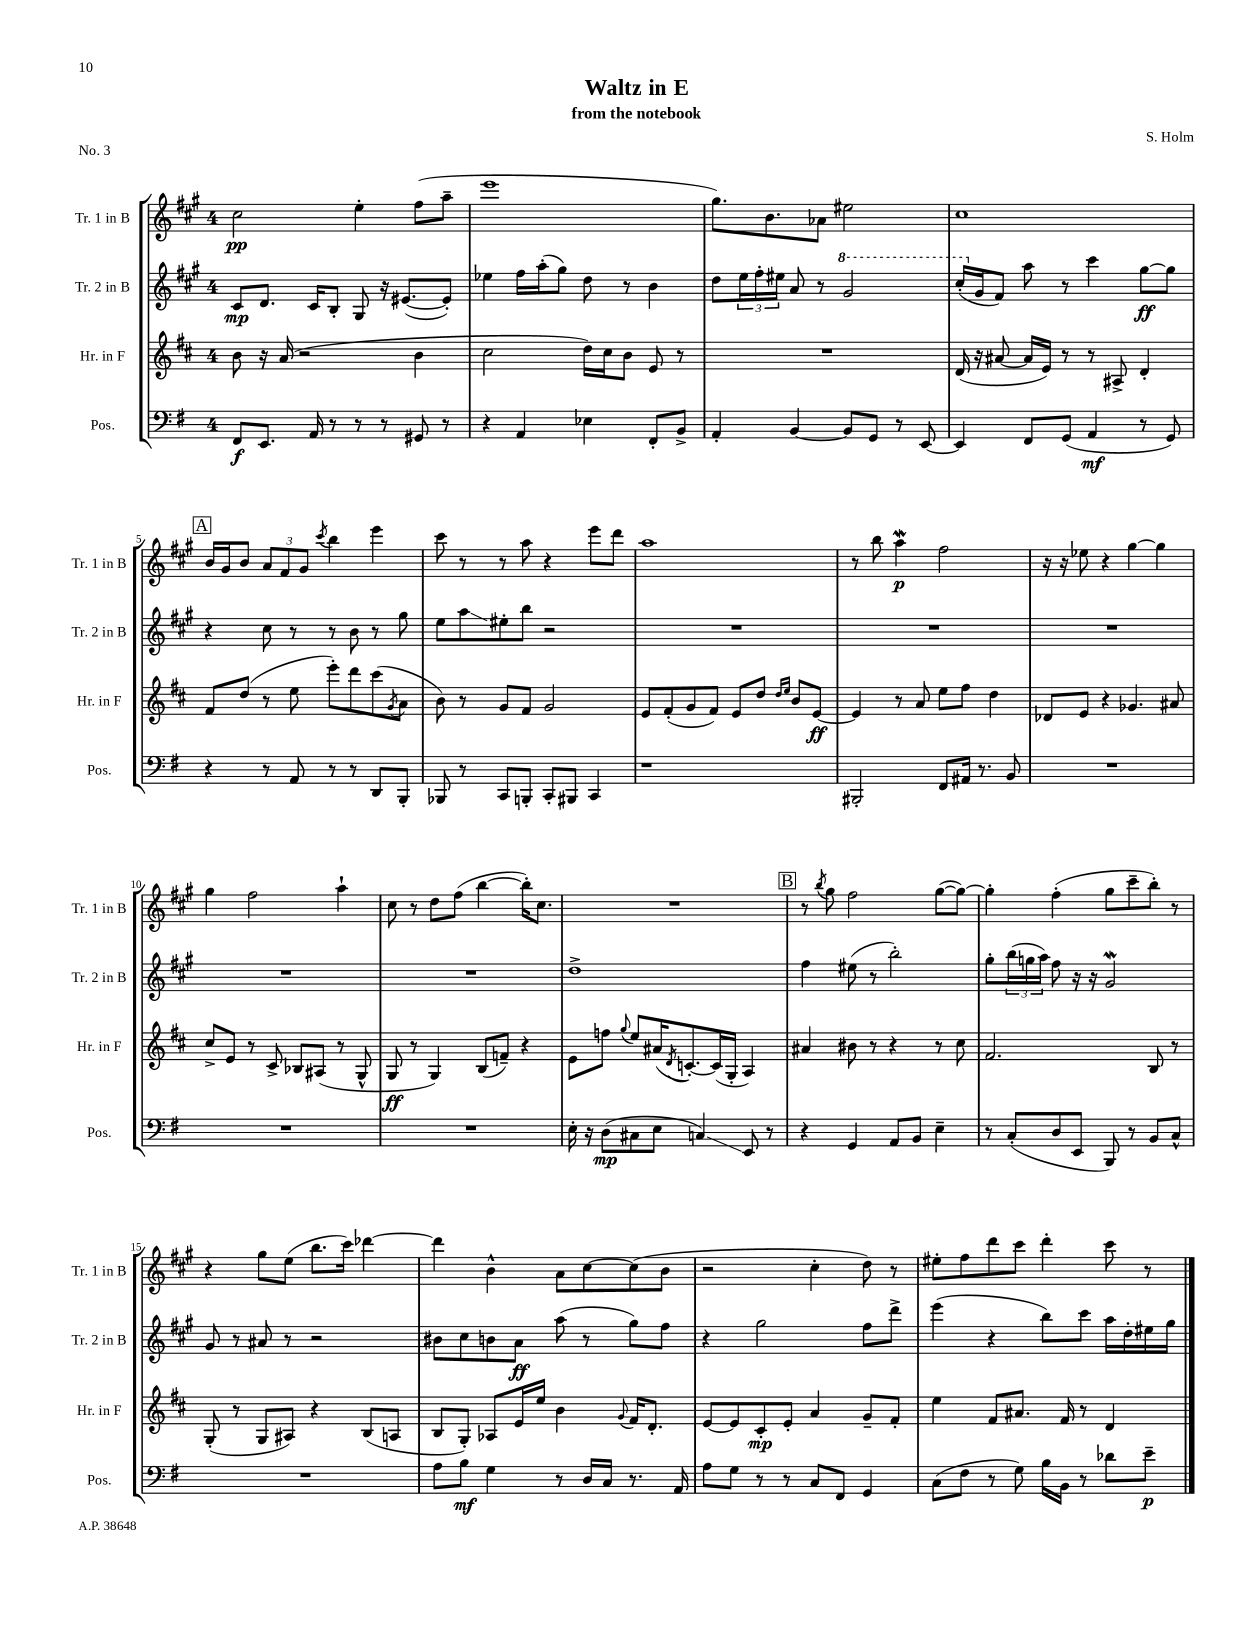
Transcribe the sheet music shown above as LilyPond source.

\header { title = "Waltz in E" composer = "S. Holm" subtitle = "from the notebook" piece = "No. 3" }
<<
\new StaffGroup <<
\new Staff = "s0" \with { instrumentName = "Tr. 1 in B" shortInstrumentName = "Tr. 1 in B" } {
    \clef treble \key a \major \once \override Staff.TimeSignature.style = #'single-digit \time 4/4
    cis''2\pp e''4-. fis''8( a''8-- |
    e'''1 |
    gis''8.) b'8. aes'8 eis''2 |
    cis''1 |
    \mark \markup { \box "A" } b'16 gis'16 b'8 \tuplet 3/2 { a'8 fis'8 gis'8 } \acciaccatura { cis'''8 } b''4 e'''4 |
    cis'''8 r8 r8 a''8 r4 e'''8 d'''8 |
    a''1 |
    r8 b''8 a''4\mordent\p fis''2 |
    r16 r16 ees''8 r4 gis''4~ gis''4 |
    gis''4 fis''2 a''4-! |
    cis''8 r8 d''8 fis''8( b''4~ b''16-.) cis''8. |
    R1 |
    \mark \markup { \box "B" } r8 \acciaccatura { b''8 } gis''8 fis''2 gis''8~( gis''8~) |
    gis''4-. fis''4-.( gis''8 cis'''8-- b''8-.) r8 |
    r4 gis''8 e''8( b''8. cis'''16) des'''4~ |
    des'''4 b'4-^ a'8 cis''8~ cis''8( b'8 |
    r2 cis''4-. d''8) r8 |
    eis''8-. fis''8 d'''8 cis'''8 d'''4-. cis'''8 r8 \bar "|." |
}
\new Staff = "s1" \with { instrumentName = "Tr. 2 in B" shortInstrumentName = "Tr. 2 in B" } {
    \clef treble \key a \major \once \override Staff.TimeSignature.style = #'single-digit \time 4/4
    cis'8\mp d'8. cis'16 b8-. gis8 r16 eis'8.~( eis'8-.) |
    ees''4 fis''16 a''16-.( gis''8) d''8 r8 b'4 |
    d''8 \tuplet 3/2 { e''16 fis''16-. eis''16 } a'8 r8 \ottava #1 gis''2 |
    cis'''16-.( \ottava #0 gis'16 fis'8) a''8 r8 cis'''4 gis''8~\ff gis''8 |
    \mark \markup { \box "A" } r4 cis''8 r8 r8 b'8 r8 gis''8 |
    e''8 a''8\glissando eis''8-. b''8 r2 |
    R1 |
    R1 |
    R1 |
    R1 |
    R1 |
    d''1-> |
    \mark \markup { \box "B" } fis''4 eis''8( r8 b''2-.) |
    gis''8-. \tuplet 3/2 { b''16( g''16 a''16) } fis''8 r16 r16 gis'2\mordent |
    gis'8 r8 ais'8 r8 r2 |
    bis'8 cis''8 b'8 a'8\ff a''8( r8 gis''8) fis''8 |
    r4 gis''2 fis''8 d'''8-> |
    e'''4( r4 b''8) cis'''8 a''16 d''16-. eis''16 gis''16 \bar "|." |
}
\new Staff = "s2" \with { instrumentName = "Hr. in F" shortInstrumentName = "Hr. in F" } {
    \clef treble \key d \major \once \override Staff.TimeSignature.style = #'single-digit \time 4/4
    b'8 r16 a'16( r2 b'4 |
    cis''2 d''16) cis''16 b'8 e'8 r8 |
    R1 |
    d'16( r16 ais'8~ ais'16 e'16) r8 r8 ais8-> d'4-. |
    \mark \markup { \box "A" } fis'8 d''8( r8 e''8 e'''8-.) d'''8 cis'''8( \acciaccatura { g'8 } a'8 |
    b'8) r8 g'8 fis'8 g'2 |
    e'8 fis'8-.( g'8 fis'8) e'8 d''8 \grace { d''16 e''16 } b'8 e'8~\ff |
    e'4 r8 a'8 e''8 fis''8 d''4 |
    des'8 e'8 r4 ges'4. ais'8 |
    cis''8-> e'8 r8 cis'8-> bes8 ais8( r8 g8-^ |
    g8\ff r8 g4) b8( f'8--) r4 |
    e'8 f''8 \appoggiatura { g''8 } e''8 ais'16( \acciaccatura { d'8 } c'8.~-.) c'16( g16-. a4) |
    \mark \markup { \box "B" } ais'4 bis'8 r8 r4 r8 cis''8 |
    fis'2. b8 r8 |
    g8-.( r8 g8 ais8) r4 b8( a8 |
    b8 g8-.) aes8 e'16 e''16 b'4 \appoggiatura { g'8 } fis'16 d'8.-. |
    e'8~ e'8 cis'8-.\mp e'8-. a'4 g'8-- fis'8-. |
    e''4 fis'8 ais'8. fis'16 r8 d'4 \bar "|." |
}
\new Staff = "s3" \with { instrumentName = "Pos." shortInstrumentName = "Pos." } {
    \clef bass \key g \major \once \override Staff.TimeSignature.style = #'single-digit \time 4/4
    fis,8\f e,8. a,16 r8 r8 r8 gis,8 r8 |
    r4 a,4 ees4 fis,8-. b,8-> |
    a,4-. b,4~ b,8 g,8 r8 e,8~ |
    e,4 fis,8 g,8( a,4\mf r8 g,8) |
    \mark \markup { \box "A" } r4 r8 a,8 r8 r8 d,8 b,,8-. |
    bes,,8 r8 c,8 b,,8-. c,8-. bis,,8 c,4 |
    r1 |
    bis,,2-. fis,8 ais,16 r8. b,8 |
    R1 |
    R1 |
    R1 |
    e16-. r16 d8\mp( cis8 e8 c4\glissando) e,8 r8 |
    \mark \markup { \box "B" } r4 g,4 a,8 b,8 e4-- |
    r8 c8-.( d8 e,8 b,,8) r8 b,8 c8-^ |
    R1 |
    a8 b8\mf g4 r8 d16 c16 r8. a,16 |
    a8 g8 r8 r8 c8 fis,8 g,4 |
    c8( fis8 r8 g8) b16 b,16 r8 des'8 e'8--\p \bar "|." |
}
>>
>>
